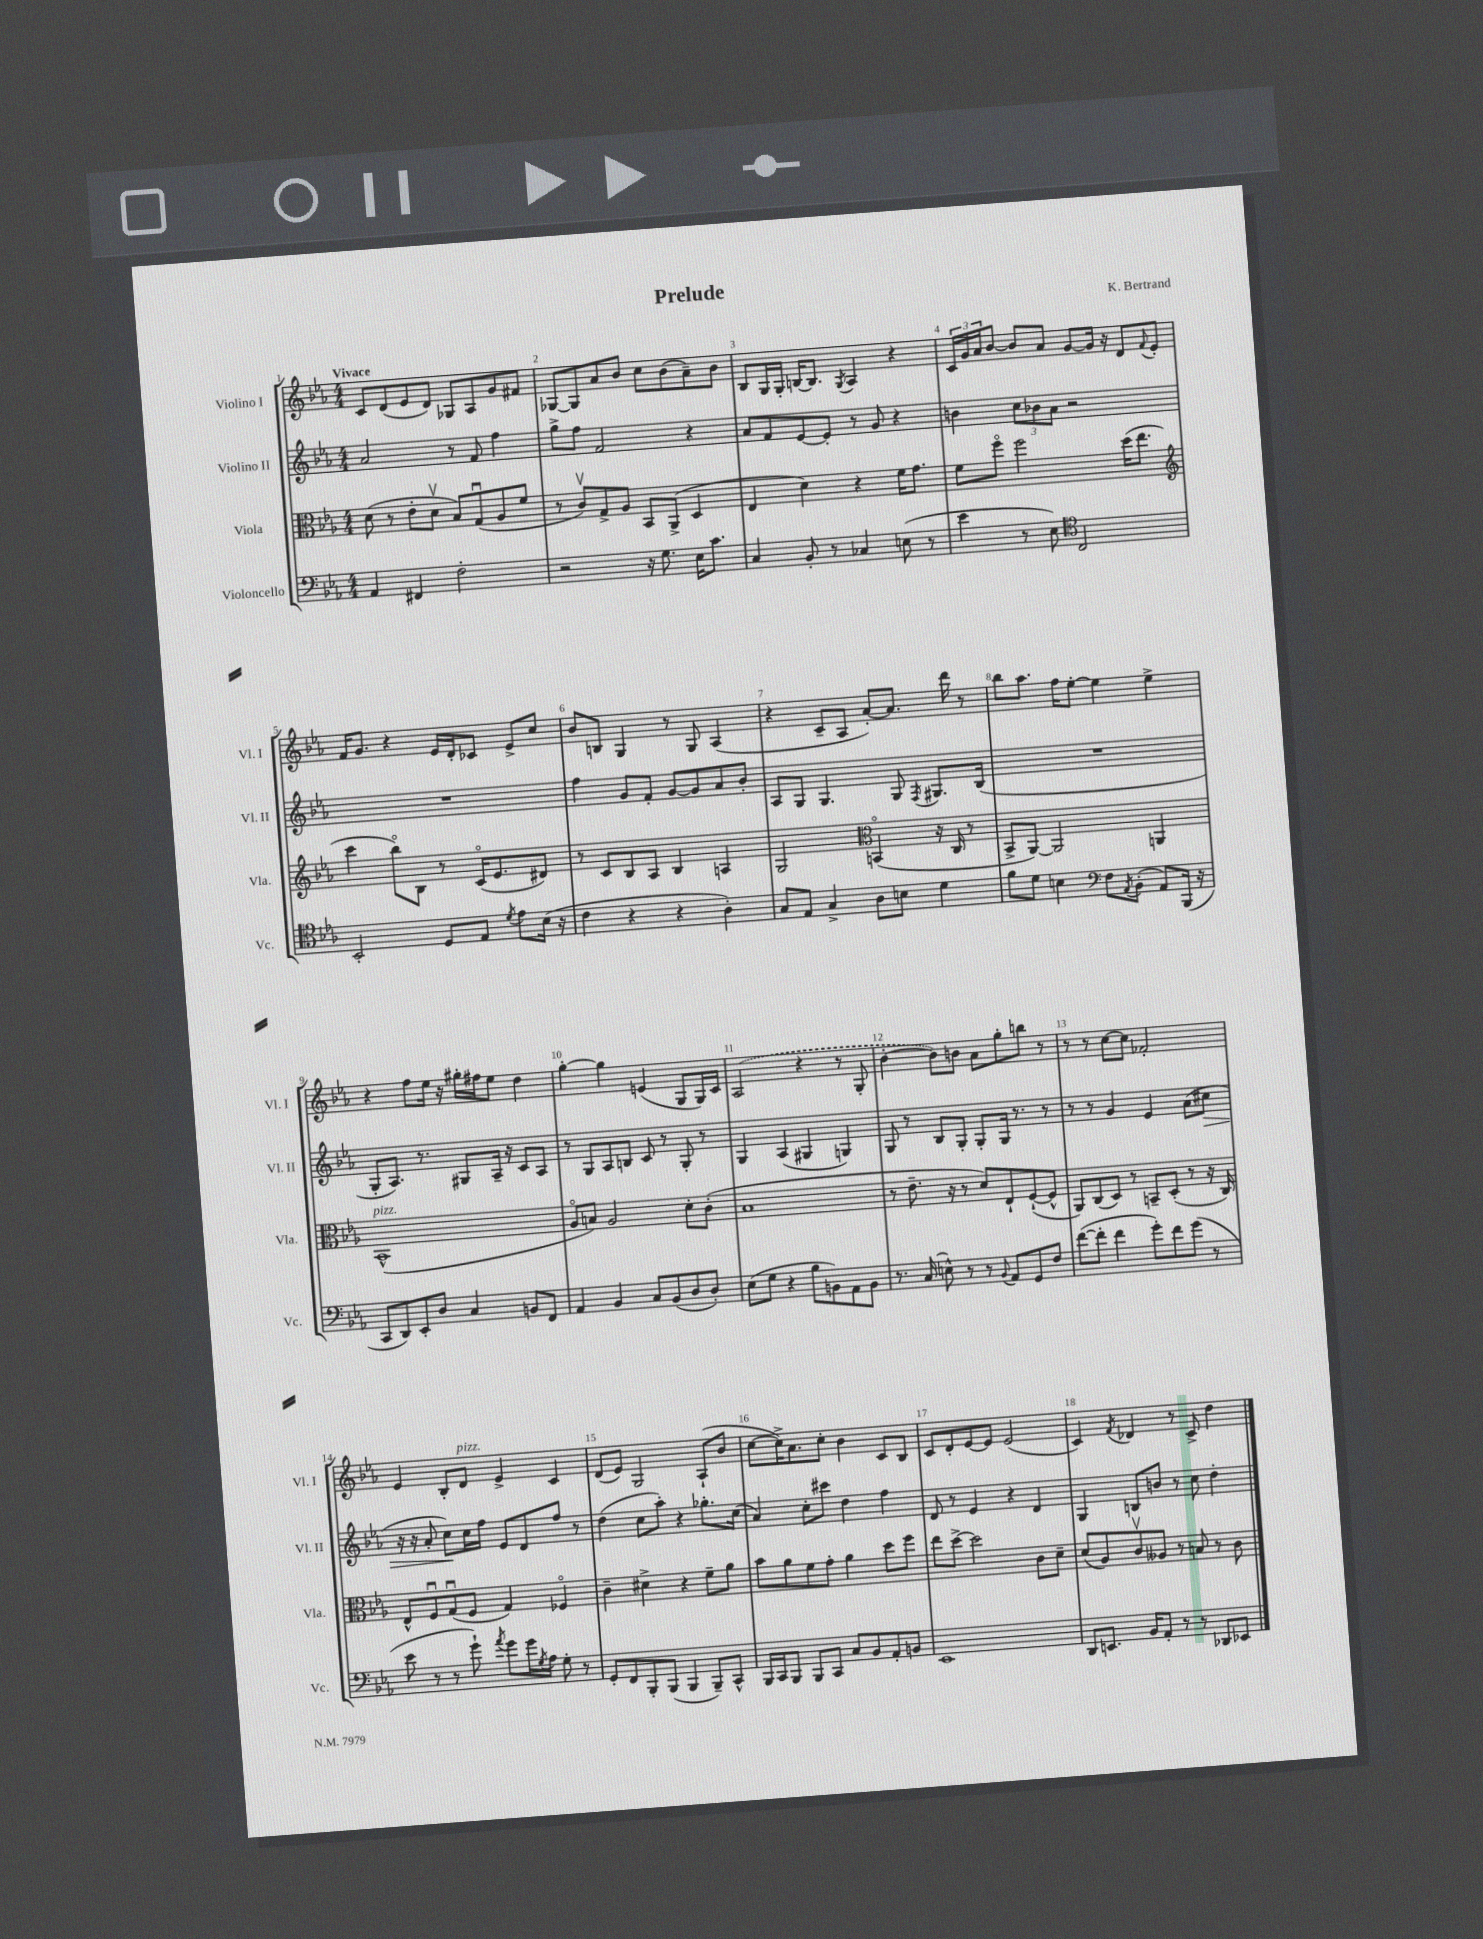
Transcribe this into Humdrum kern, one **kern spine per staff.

**kern	**kern	**kern	**kern
*staff4	*staff3	*staff2	*staff1
*clefF4	*clefC3	*clefG2	*clefG2
*k[b-e-a-]	*k[b-e-a-]	*k[b-e-a-]	*k[b-e-a-]
*M4/4	*M4/4	*M4/4	*M4/4
4AA-	(8d	2a-	8c
.	8r	.	(8d
4FF#	8e-'	.	8e-
.	8dv	.	8d)
2F'	8B-)	8r	8G-
.	(8Gu	8f	8A-
.	8A-	4ff	8g
.	8f	.	8f#
=	=	=	=
2r	8r	8gg^	[8G-
.	8cv)	8ff	8G-]
.	8G^	2f	8a-
.	8A-	.	8b-
16r	8BB-	.	8cc
8.G	.	.	.
.	(8AA-^	.	(8b-
16E-	4D	4r	8a-~)
8.c	.	.	.
.	.	.	8b-
=	=	=	=
4C	4E-	8a-	8B-
.	.	8f	16G
.	.	.	16G'
8BB-'	4d)	[8e-	[16B
.	.	.	8.B]
8r	.	8e-']	.
.	.	.	8qG
4C-	4r	8r	4A-
.	.	8g	.
(8E	16f	4r	4r
.	8.g	.	.
8r	.	.	.
=	=	=	=
4e-	8f	4b	24c
.	.	.	24g
.	.	.	24a-
.	8ffo	.	[8b-
8r	2ff	12cc	8b-]
.	.	12b-	.
8E-)	.	.	8a-
.	.	12a-	.
*clefC4	*	*	*
2C	.	2r	[8g
.	.	.	16g]
.	.	.	16r
.	(16dd	.	8d
.	8.ee-	.	.
.	.	.	8qqf
.	.	.	8e-'
=	=	=	=
*	*clefG2	*	*
2BB-'	4ccc	1r	16f
.	.	.	8.g
.	8bb-o)	.	4r
.	8B-	.	.
8D	8r	.	16e-
.	.	.	16d'
8E-	(16co	.	8c-
.	8.e-	.	.
8qd	.	.	.
8e-	.	.	8e-^
(16B-	8d#)	.	8cc
16r	.	.	.
=	=	=	=
4c	8r	4ff	8b-
.	8c	.	8B
4r	8B-	8g	4G
.	8A-	8f'	.
4r	4B-	[8g	8r
.	.	8g]	8G
4A-')	4A	8a-	(4A-
.	.	8b-'	.
=	=	=	=
8G	2G	8A-	4r
8E-	.	8G	.
4G^	.	4.G	8c~
.	.	.	8A-
*	*clefC3	*	*
8A-	(4BBo	.	[8a-')
8B	.	8G	8.a-]
.	.	8qF	.
4d	16r	8.G#	.
.	16C	.	16ddd
.	8r	.	8r
.	.	(16B-	.
=	=	=	=
8f	8BB-^	1r	8bb-
8d	[8AA-)	.	8.aa-
4B	2AA-]	.	.
.	.	.	16ff
.	.	.	[8ee-'
*clefF4	*	*	*
8F	.	.	4ee-]
8qAA-	.	.	.
(8BB-'	.	.	.
8AA-)	4AA	.	4ee-^
(16BBB-	.	.	.
16r	.	.	.
=	=	=	=
8CC	(1BB-^^	8G'	4r
8DD)	.	8.A-)	.
8EE-'	.	.	8ff
.	.	8.r	.
8D	.	.	16ee-
.	.	.	16r
4C	.	8G#	16gg#'
.	.	.	16ff#
.	.	16A-~	8ee-
.	.	16r	.
8BB	.	8c	4dd
8FF	.	8A-	.
=	=	=	=
4AA-	8A-o	8r	[4gg'
.	8B)	8G	.
4BB-	2A-	8A-	4gg]
.	.	8B	.
8C	.	8c	(4e
(8BB-	.	8r	.
8D	8d'	8G'	8G
8D')	(8c'	8r	16G)
.	.	.	16c
=	=	=	=
(8E-	1B-	4G	(2A-
8G	.	.	.
4r	.	(4A-	.
8B-	.	4G#	4r
8BB)	.	.	.
8AA-	.	4G)	8r
8BB	.	.	8G'
=	=	=	=
8.r	8r	8G	[4b-'
.	8.e-~	8r	.
(16C	.	.	.
8E^^)	.	8B-	8b-])
.	16r	.	.
8r	8r	8G'	8b
8r	8d)	8G'	8a-
8qqBB-	.	.	.
8AA-	8E-`	16G	8gg'
.	.	8.r	.
8GG	([8F`	.	8bb
8F	8F^^]	8r	8r
=	=	=	=
([8f	8AA-)	8r	8r
8f']	(8C	8r	8r
4f	8D)	4g	[8cc
.	8r	.	8cc]
8g')	8BB~	4e-	2f-'
8f	(8D'	.	.
(8g	8r	(8a-	.
8r	16r	8cc#	.
.	16C)	.	.
=	=	=	=
8e-	8E-^^	16r	4e-
.	.	16r	.
8r	8Fu	8a-'	.
8r	(8Gu	8cc)	8B-'
8g`)	8F	16cc	8d
.	.	16ff	.
8qa-	.	.	.
8g	4G)	8e-	4e-^
16g	.	8d	.
8qG	.	.	.
16A-	.	.	.
8G'	4F-o	8ff	4c
8r	.	8r	.
=	=	=	=
8GG'	4c~	(4dd	(8d
8FF	.	.	8e-)
8BBB-'	4d#^	8cc	2G
(8BBB-	.	8aa-')	.
4BBB-	4r	4r	.
8BBB-~)	8f~	8.gg-'	(8A-`
8CC^^	8a-	.	8b-
.	.	(16cc	.
=	=	=	=
16BBB-	8b-	4a-)	[8cc
16CC	.	.	.
8BBB-	8a-	.	16cc^])
.	.	.	8.a-
8BBB-	8f	8cc'	.
8CC	8g'	8ccc#	8cc'
8C	4a-	4dd	4b-
8BB-	.	.	.
8AA-'	8dd	4ff	8c
8BB	8ff	.	8B-
=	=	=	=
1EE-	8ee-	8d	8c
.	[8dd^	8r	8d'
.	2dd]	4e-	[8e-
.	.	.	8e-]
.	.	4r	(2e-
.	8c	4d	.
.	8d~	.	.
=	=	=	=
8DD	(8d	4G	4c)
8.EE	8A-)	.	.
.	.	.	8qf
.	8cv	8B	4d-
16BB-	.	.	.
8AA-'	8A--	8b	.
8r	8r	8r	8r
8r	8B	8cc	8c^
8DD-	8r	4dd'	4dd
8EE-	8c	.	.
==	==	==	==
*-	*-	*-	*-
